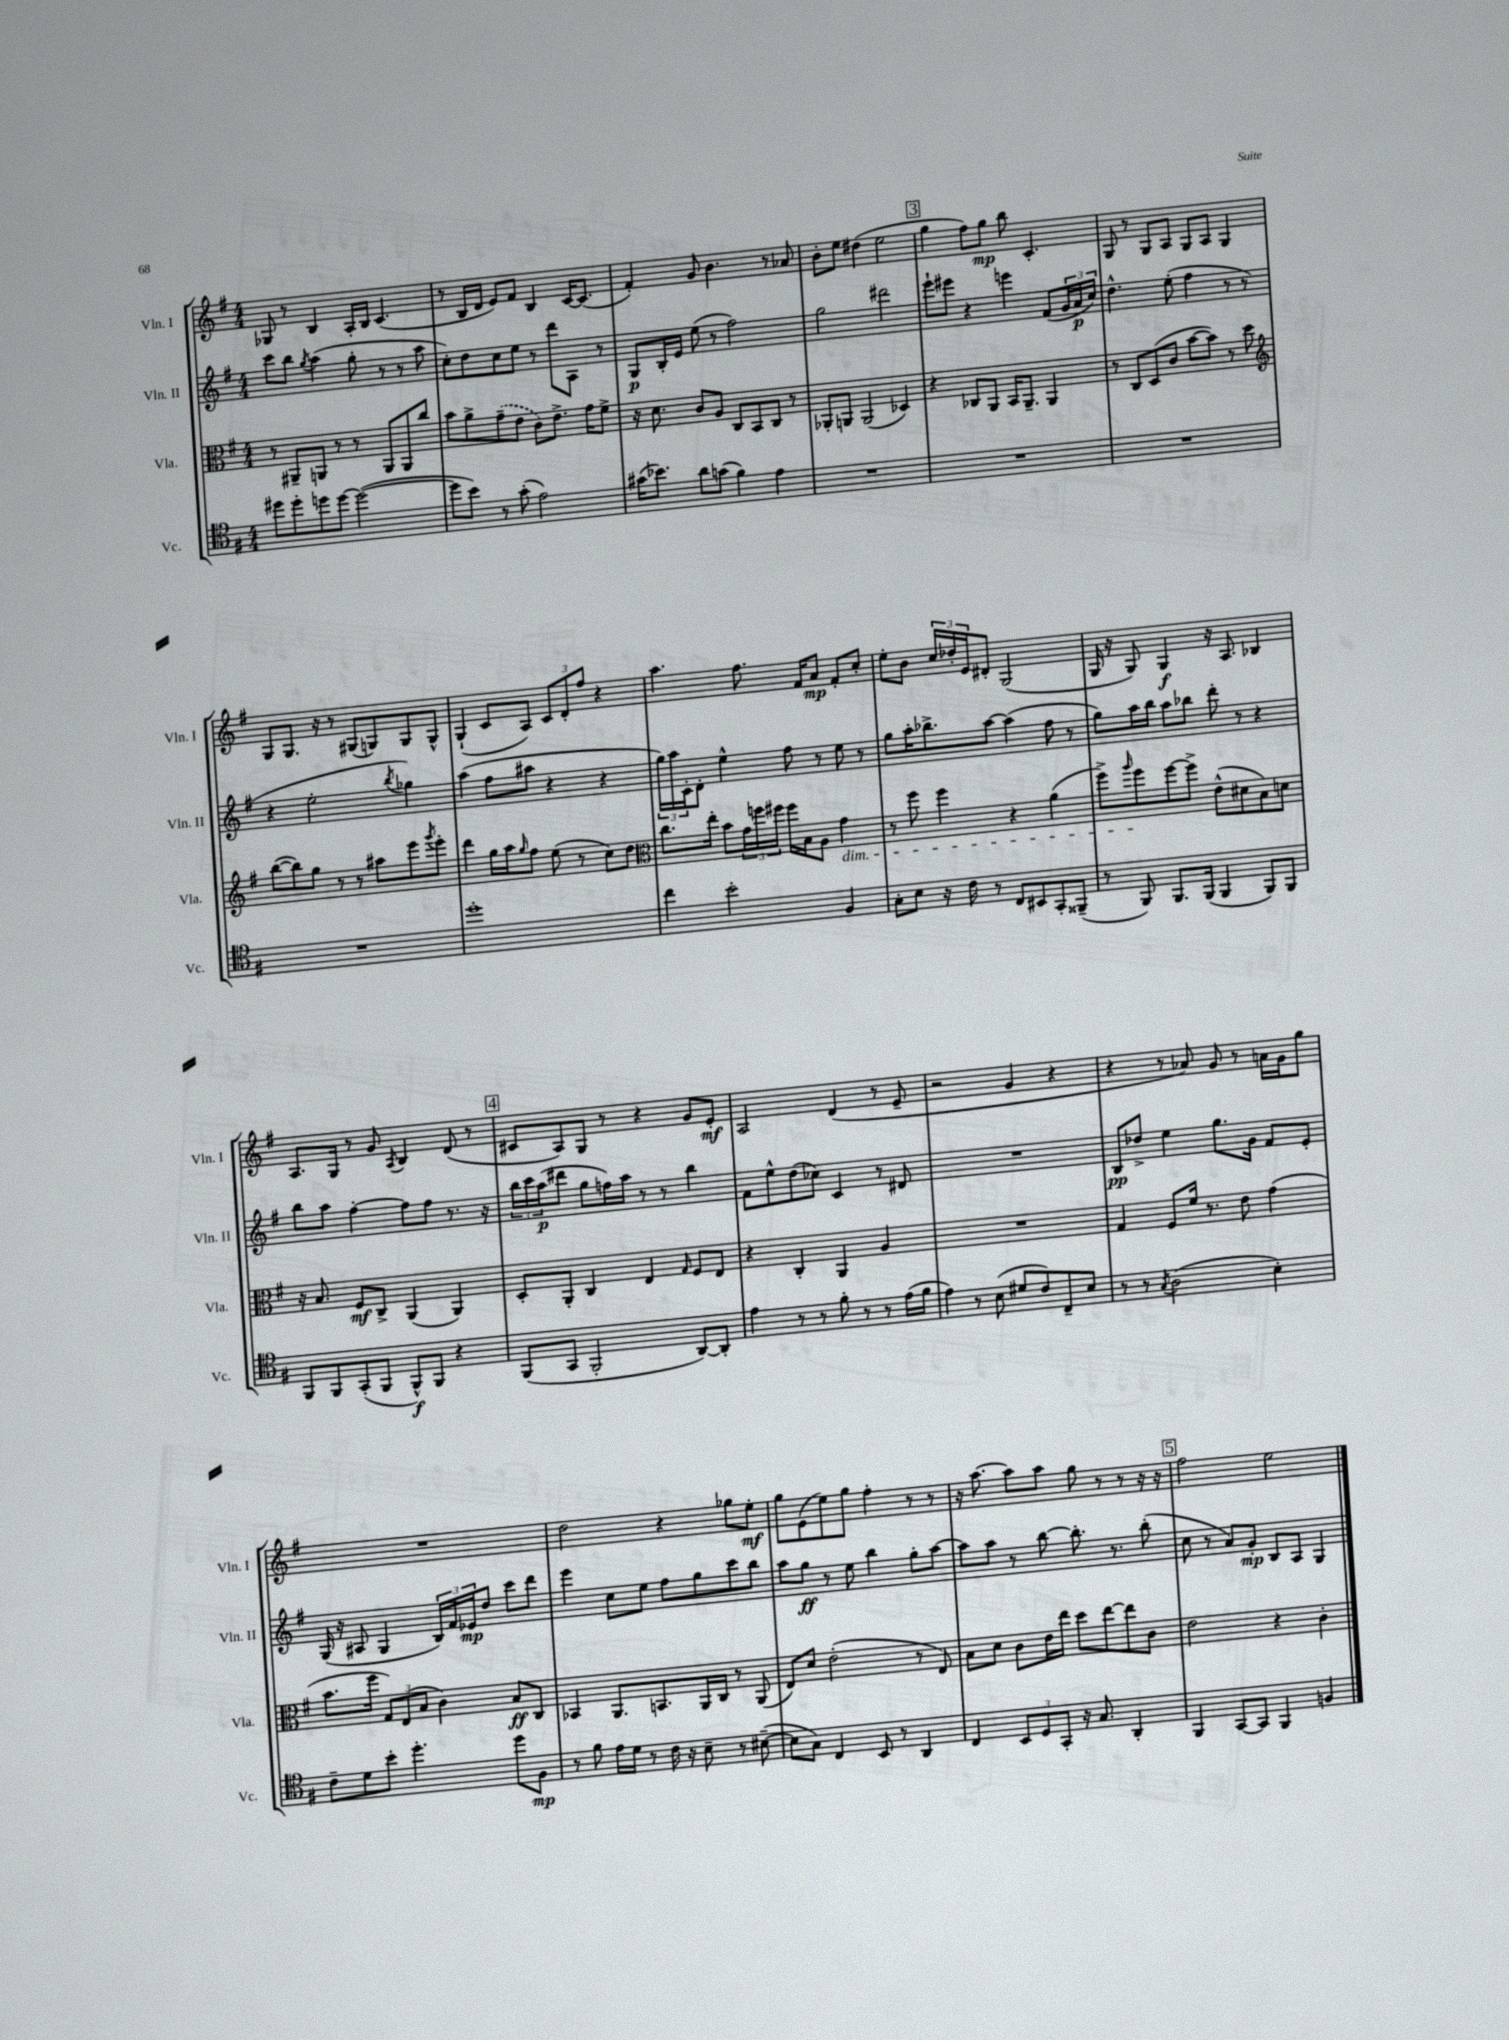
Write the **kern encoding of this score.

**kern	**dynam	**kern	**dynam	**kern	**dynam	**kern	**dynam
*part4	*part4	*part3	*part3	*part2	*part2	*part1	*part1
*staff4	*staff4	*staff3	*staff3	*staff2	*staff2	*staff1	*staff1
*I"Vc.	*	*I"Vla.	*	*I"Vln. II	*	*I"Vln. I	*
*I'Vc.	*	*I'Vla.	*	*I'Vln. II	*	*I'Vln. I	*
*clefC4	*	*clefC3	*	*clefG2	*	*clefG2	*
*k[f#]	*	*k[f#]	*	*k[f#]	*	*k[f#]	*
*M4/4	*	*M4/4	*	*M4/4	*	*M4/4	*
=107	=107	=107	=107	=107	=107	=107	=107
8dd#X\L	.	8r	.	8ccc\L	.	8G-X/	.
8dd#'\	.	8AA#X~/L	.	8bb\J	.	8r	.
.	.	.	.	8qgg/	.	.	.
8ddn\	.	8AAn/J	.	(4aa\	.	4B/	.
[8dd\J	.	8r	.	.	.	.	.
(2dd\_	.	8r	.	8gg'\	.	16A'/LL	.
.	.	.	.	.	.	16B/JJ	.
.	.	8AA/L	.	8r	.	(4.c/	.
.	.	8AA/	.	8r	.	.	.
.	.	8cc/J	.	8aa\	.	.	.
=108	=108	=108	=108	=108	=108	=108	=108
8dd\L]	.	8b\L	.	8cc'\L)	.	8r	.
8b\J)	.	8a^\	.	8dd\	.	16B/LL	.
.	.	.	.	.	.	16d/JJ	.
8r	.	(8g~\	.	8cc\	.	8e/L)	.
(8g'\	.	8e\J	.	8ee\J	.	8f#/J	.
2e\)	.	8c\L)	.	8r	.	4B/	.
.	.	8.e^\J	.	8ddd\L	.	.	.
.	.	.	.	8A\J	.	[16c/KL	.
.	.	16g\KL	.	.	.	(8.c/J]	.
.	.	8f#^\J	.	8r	.	.	.
=109	=109	=109	=109	=109	=109	=109	=109
(16g#X\KL	.	16r	.	8G/L	p	4f#'/)	.
8.b-X\J)	.	8.d\	.	.	.	.	.
.	.	.	.	16B'/L	.	.	.
.	.	.	.	16e/JJ	.	.	.
8a\L	.	8c/L	.	(8ee\	.	8g/	.
(8gn\J	.	8A/J	.	8r	.	4.b\	.
4f#\)	.	8C/L	.	2ff#\)	.	.	.
.	.	8BB/	.	.	.	.	.
4e\	.	8C/J	.	.	.	8r	.
.	.	8r	.	.	.	8a-X/	.
=110	=110	=110	=110	=110	=110	=110	=110
1r	.	8AA-X'/L	.	2gg\	.	8b'\L	.
.	.	8AAn/J	.	.	.	8ee\J	.
.	.	(2AA/	.	.	.	(4dd#X\	.
.	.	.	.	2ddd#X\	.	2ee\	.
.	.	4D-X/)	.	.	.	.	.
!!LO:REH:place=s1:t=3
=111	=111	=111	=111	=111	=111	=111	=111
1r	.	4r	.	8eee`\L	.	4gg\	.
.	.	.	.	8eee#X\J	.	.	.
.	.	8C-X/L	.	4r	.	8ff#\L)	.
.	.	8AA/J	.	.	.	8gg\J	mp
.	.	16BB/KL	.	4eeen\	.	8bb\	.
.	.	8.AA~/J	.	.	.	.	.
.	.	.	.	.	.	4.c'/	.
.	.	4AA/	.	(8f#/L	.	.	.
.	.	.	.	24g/L	.	.	.
.	.	.	.	24a/	p	.	.
.	.	.	.	24cc/JJ)	.	.	.
=112	=112	=112	=112	=112	=112	=112	=112
1r	.	8r	.	4.dd^^\	.	8G/	.
.	.	8C/L	.	.	.	8r	.
.	.	(8D/	.	.	.	8G/L	.
.	.	8c/J	.	(8ee'\	.	8A/J	.
.	.	[8b\L	.	4ff#\	.	8G/L	.
.	.	8b\J])	.	.	.	8A/J	.
.	.	8r	.	8r	.	4G/	.
.	.	8dd\	.	8r	.	.	.
!!LO:LB:g=z
=113	=113	=113	=113	=113	=113	=113	=113
*	*	*clefG2	*	*	*	*	*
1r	.	([8bb\L	.	4r	.	8G/L	.
.	.	8bb\])	.	.	.	8.G/J	.
.	.	8gg\J	.	2ee'\	.	.	.
.	.	.	.	.	.	16r	.
.	.	8r	.	.	.	8r	.
.	.	8r	.	.	.	(8G#X/L	.
.	.	8aa#X\L	.	.	.	8Gn/)	.
.	.	.	.	8qbb/	.	.	.
.	.	8eee\	.	4gg-X\)	.	8G/	.
.	.	8qggg/	.	.	.	.	.
.	.	8eee'\J	.	.	.	8G^^/J	.
=114	=114	=114	=114	=114	=114	=114	=114
1dd'	.	4ddd\	.	(4aa\	.	(4G`/	.
.	.	16gg\LL	.	8ff#\L	.	8c/L	.
.	.	16aa\J	.	.	.	.	.
.	.	16qqgg/	.	.	.	.	.
.	.	8ff#\J	.	8aa#X\J	.	8A/J)	.
.	.	(8ee\	.	4r	.	12c/L	.
.	.	.	.	.	.	12d'/	.
.	.	8r	.	.	.	.	.
.	.	.	.	.	.	12ff#/J	.
.	.	8cc\L)	.	4r	.	4r	.
.	.	8dd\J	.	.	.	.	.
=115	=115	=115	=115	=115	=115	=115	=115
*	*	*clefC3	*	*	*	*	*
4cc\	.	8.cc\L	.	24gg\LL)	.	4.aa\	.
.	.	.	.	24aa\	.	.	.
.	.	.	.	24c'\J	.	.	.
.	.	.	.	8d'\J	.	.	.
.	.	16ee'\Jk	.	.	.	.	.
2b'\	.	8b\L	.	4ee^^\	.	.	.
.	.	24g\L	.	.	.	8.ff#\	.
.	.	24ffn\	.	.	.	.	.
.	.	24ff#X\JJ	.	.	.	.	.
.	.	16ff#\LL	.	8ff#\	.	.	.
.	.	16B\J	.	.	.	16f#/KL	.
.	.	8A\J	.	8r	.	8a/J	mp
!	!	!LO:TX:b:i:t=dim.	!	!	!	!	!
4F#/	.	4g\	.	8ee\	.	8f#'/L	.
.	.	.	.	8r	.	8cc'/J	.
=116	=116	=116	=116	=116	=116	=116	=116
8G'\L	.	8r	.	8gg\L	.	8ee'\L	.
8B\J	.	8ff#\	.	16aa'\K	.	8b\J	.
.	.	.	.	8.bb-X^\	.	.	.
16r	.	4ff#\	.	.	.	24cc/LL	.
.	.	.	.	.	.	24dd-X'/	.
16c\	.	.	.	.	.	.	.
.	.	.	.	.	.	24e/J	.
8r	.	.	.	[8aa\J	.	8d#X'/J	.
8C/L	.	4r	.	(4aa\]	.	(2G/	.
8BB#X/	.	.	.	.	.	.	.
8GG'/	.	(4a\	.	8ff#\	.	.	.
(8FF##X~/J	.	.	.	8r	.	.	.
=117	=117	=117	=117	=117	=117	=117	=117
8r	.	8ff#^\L)	.	8gg\L)	.	16G/	.
.	.	.	.	.	.	16r	.
.	.	16qqaa/	.	.	.	.	.
8FF#/)	.	8ff#\	.	16aa\L	.	8G/)	.
.	.	.	.	16bb\JJ	.	.	.
8.FF#/L	.	[8ff#\	.	8aa\L	.	4G/	f
.	.	8ff#^\J]	.	8bb-X\J	.	.	.
(16FF#/Jk	.	.	.	.	.	.	.
4FF#/	.	(8e^^\L	.	8ddd'\	.	16r	.
.	.	.	.	.	.	8.A/	.
.	.	8d#X\	.	8r	.	.	.
8FF#/L)	.	8B\)	.	4r	.	4B-X/	.
8FF#/J	.	8dn\J	.	.	.	.	.
!!LO:LB:g=z
=118	=118	=118	=118	=118	=118	=118	=118
8FF#/L	.	16r	.	8bb\L	.	8.A/L	.
.	.	8.B/	.	.	.	.	.
8FF#/	.	.	.	8aa\J	.	.	.
.	.	.	.	.	.	16G/Jk	.
(8GG'/	.	8F#/L	mf	[4ff#'\	.	8r	.
8FF#/J	.	8C^/J	.	.	.	8g/	.
.	.	.	.	.	.	8qA/	.
8FF#^^/L)	f	(4AA/	.	8ff#\L]	.	4B/	.
8FF#/J	.	.	.	8ff#\J	.	.	.
4r	.	4AA/)	.	8.r	.	(8d/	.
.	.	.	.	.	.	8r	.
.	.	.	.	16r	.	.	.
!!LO:REH:place=s1:t=4
=119	=119	=119	=119	=119	=119	=119	=119
(8FF#/L	.	8D'/L	.	24bb\LL	.	8c#X/L	.
.	.	.	.	24ccc\	.	.	.
.	.	.	.	(24aa\J	p	.	.
8GG/J	.	8AA'/J	.	8ddd#X\J	.	8A/)	.
2FF#'/	.	4C/	.	8gg\L	.	8G/J	.
.	.	.	.	16ffn\L)	.	8r	.
.	.	.	.	16aa\JJ	.	.	.
.	.	4E/	.	8r	.	4r	.
.	.	.	.	8r	.	.	.
.	.	16qqG/	.	.	.	.	.
[8AA/L)	.	8F#/L	.	4bb\	.	8g/L	.
8AA'/J]	.	8E/J	.	.	.	8e'/J	mf
=120	=120	=120	=120	=120	=120	=120	=120
4e\	.	4r	.	8f#\L	.	2A/	.
.	.	.	.	8ee^^\	.	.	.
8r	.	4C'/	.	(8dd\	.	.	.
8r	.	.	.	8cc-X\J)	.	.	.
8f#'\	.	4AA/	.	4c/	.	(4d/	.
8r	.	.	.	.	.	.	.
8r	.	4A/	.	8r	.	8r	.
(16e\LL	.	.	.	8d#X/	.	8e~/	.
16f#\JJ	.	.	.	.	.	.	.
=121	=121	=121	=121	=121	=121	=121	=121
4e\)	.	1r	.	1r	.	2r	.
8r	.	.	.	.	.	.	.
(8B\	.	.	.	.	.	.	.
8d#X/L	.	.	.	.	.	4g/	.
8c/)	.	.	.	.	.	.	.
8C~/	.	.	.	.	.	4r	.
8B/J	.	.	.	.	.	.	.
=122	=122	=122	=122	=122	=122	=122	=122
8r	.	4G/	.	8B/L	pp	4r	.
8r	.	.	.	8dd-X^/J	.	.	.
8qG/	.	.	.	.	.	.	.
(2A\	.	8F#/L	.	4ee\	.	8r	.
.	.	16f#/Jk	.	.	.	8a-X/)	.
.	.	8.r	.	.	.	.	.
.	.	.	.	8.gg\L	.	8g/	.
.	.	8e\	.	.	.	8r	.
.	.	.	.	16g\Jk	.	.	.
4B'\)	.	(4g\	.	8f#/L	.	16an\LL	.
.	.	.	.	.	.	16g\J	.
.	.	.	.	8e'/J	.	8gg\J	.
!!LO:LB:g=z
=123	=123	=123	=123	=123	=123	=123	=123
8c~\L	.	8.b\L	.	(16G/	.	1r	.
.	.	.	.	16r	.	.	.
8d\	.	.	.	8A#X/	.	.	.
.	.	16ff#\Jk	.	.	.	.	.
8b'\J	.	12G/L)	.	4G/	.	.	.
.	.	(12E/	.	.	.	.	.
4.dd'\	.	.	.	.	.	.	.
.	.	12B/J	.	.	.	.	.
.	.	4c\)	.	24B/LL)	.	.	.
.	.	.	.	24f#/	.	.	.
.	.	.	.	24e-X/J	mp	.	.
.	.	.	.	8dd/J	.	.	.
8dd\L	.	8B/L	ff	8ccc\L	.	.	.
8F#\J	mp	8C/J	.	8ddd\J	.	.	.
=124	=124	=124	=124	=124	=124	=124	=124
8r	.	4BB-X/	.	4eee\	.	2dd\	.
8f#\	.	.	.	.	.	.	.
16e\LL	.	8.AA/L	.	8cc\L	.	.	.
16d\JJ	.	.	.	.	.	.	.
8r	.	.	.	8ee\J	.	.	.
.	.	8.BBn/	.	.	.	.	.
16c\	.	.	.	8ff#\L	.	4r	.
16r	.	.	.	.	.	.	.
8B~\	.	16AA/L	.	8gg\	.	.	.
.	.	16C/JJ	.	.	.	.	.
8r	.	8r	.	8ccc\	.	8gg-X\L	.
([8B#X~\	.	(8AA/	.	8bb\J	.	8ee'\J	mf
=125	=125	=125	=125	=125	=125	=125	=125
8B#\L]	.	8E/L)	.	8aa\L	.	8gg\L	.
8G\J)	.	8d/J	.	8gg\J	ff	(8e\	.
4C/	.	(2e'\	.	8r	.	8ee\)	.
.	.	.	.	8ee\	.	8gg\J	.
8BB/	.	.	.	4bb\	.	4ff#'\	.
8r	.	.	.	.	.	.	.
4AA/	.	8r	.	8gg'\L	.	8r	.
.	.	8E/)	.	[8aa\J	.	8r	.
=126	=126	=126	=126	=126	=126	=126	=126
4C/	.	8B\L	.	8aa\L]	.	16r	.
.	.	.	.	.	.	[8.aa\	.
.	.	8d\J	.	8aa\J	.	.	.
12BB/L	.	8c\L	.	8r	.	8aa\L]	.
12D/	.	.	.	.	.	.	.
.	.	16e\L	.	[8bb\	.	8aa\J	.
12GG'/J	.	.	.	.	.	.	.
.	.	16ee\JJ	.	.	.	.	.
16r	.	8dd\L	.	8.bb'\]	.	8gg\	.
8.G/	.	.	.	.	.	.	.
.	.	[8ee\	.	.	.	8r	.
.	.	.	.	8.r	.	.	.
4AA'/	.	8ee\]	.	.	.	8r	.
.	.	8c\J	.	(8bb'\	.	16r	.
.	.	.	.	.	.	16r	.
!!LO:REH:place=s1:t=5
=127	=127	=127	=127	=127	=127	=127	=127
4FF#/	.	2e\	.	8cc\	.	2ff#\	.
.	.	.	.	8r	.	.	.
[8GG/L	.	.	.	8a/L)	.	.	.
8GG/J]	.	.	.	8g'/J	mp	.	.
4FF#/	.	4r	.	8B/L	.	2ee\	.
.	.	.	.	8A/J	.	.	.
4Fn/	.	4c'\	.	4G/	.	.	.
==	==	==	==	==	==	==	==
*-	*-	*-	*-	*-	*-	*-	*-
